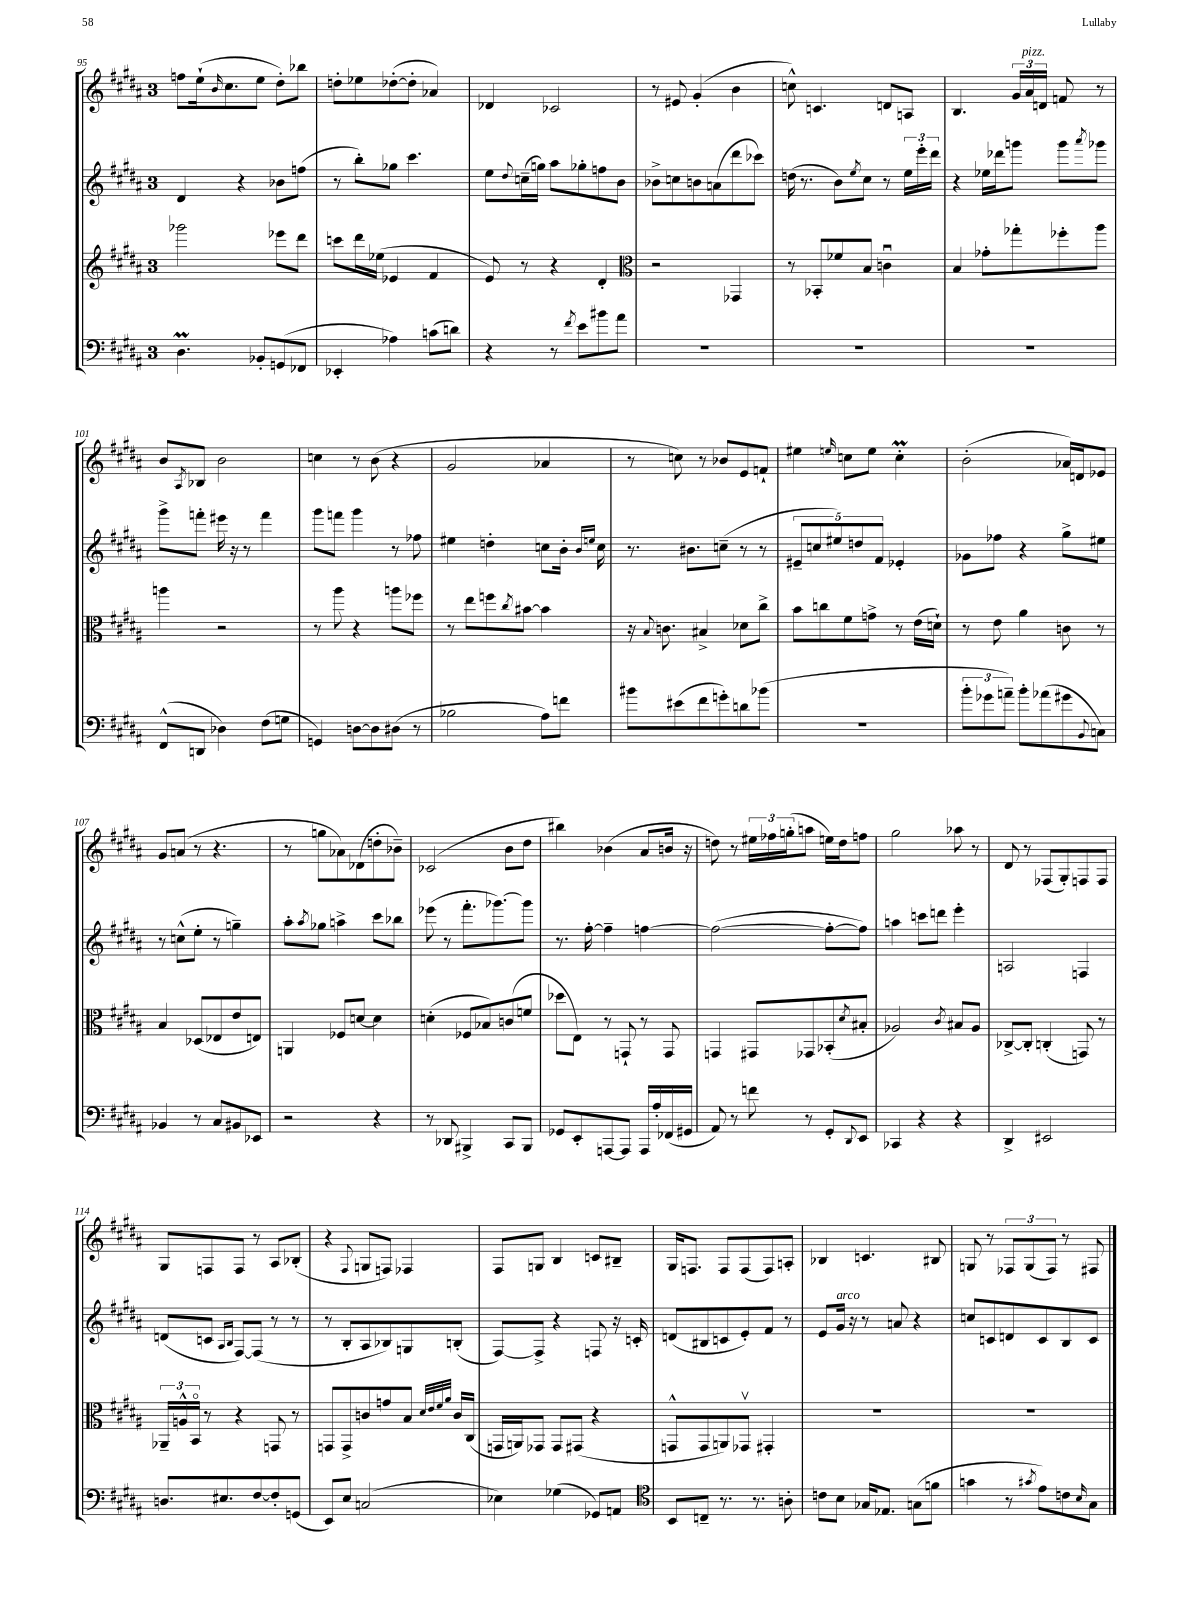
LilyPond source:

<<
\new StaffGroup <<
\new Staff = "s0" {
    \clef treble \key b \major \once \override Staff.TimeSignature.style = #'single-digit \time 3/4
    f''8 e''16-!( \grace { b'16 } cis''8. e''8 dis''8-.) bes''8 |
    d''8-. ees''8 des''8~-.( des''8-. aes'4) |
    des'4 ces'2 |
    r8 eis'8 gis'4-.( b'4 |
    c''8-^) c'4. d'8 a8 |
    b4. \tuplet 3/2 { gis'16 ais'16^\markup { \italic "pizz." } d'16 } f'8 r8 |
    b'8 \acciaccatura { ais8 } bes8 b'2 |
    c''4 r8 b'8( r4 |
    gis'2 aes'4 |
    r8 c''8) r8 bes'8 e'8 f'8-! |
    eis''4 \grace { e''16 } c''8 e''8 c''4-.\prall |
    b'2-.( aes'16) d'16 ees'8 |
    gis'8 a'8( r8 r4. |
    r8 g''8 aes'8) des'8( d''8-. bes'8--) |
    ces'2( b'8 dis''8 |
    bis''4) bes'4( ais'8 b'16 r16 |
    d''8) r8 \tuplet 3/2 { eis''16 fes''16 g''16-.( } a''8 e''16) d''16 f''8 |
    gis''2 aes''8 r8 |
    dis'8 r8 fes8( gis8-.) f8 f8 |
    gis8 f8 f8 r8 ais8 bes8-.( |
    r4 \appoggiatura { fis8 } g8 f8) fes4 |
    fis8 g8 b4 c'8 bis8-- |
    gis16 f8. f8 f8( f8) a8-. |
    bes4 c'4. bis8 |
    g8 r8 \tuplet 3/2 { fes8 g8( fes8) } r8 fis8 \bar "|." |
}
\new Staff = "s1" {
    \clef treble \key b \major \once \override Staff.TimeSignature.style = #'single-digit \time 3/4
    dis'4 r4 bes'8 f''8( |
    r8 b''8-.) ges''8 cis'''4. |
    e''8 \appoggiatura { dis''8 } c''16--( g''16) ais''8 ges''8-. f''8 b'8 |
    bes'8-> c''8 b'8 a'8( dis'''8 ces'''8) |
    d''16( r8. b'8) \acciaccatura { e''8 } cis''8 r8 \tuplet 3/2 { e''16 e'''16-. dis'''16 } |
    r4 ees''16 des'''16 g'''8 g'''8 \acciaccatura { ais'''8 } ges'''8 |
    gis'''8-> f'''8-. eis'''16 r16 r8 f'''4 |
    gis'''8 f'''8 gis'''4 r8 fes''8 |
    eis''4 d''4-. c''8 b'16-. \grace { b'16 e''16 } c''16 |
    r8. bis'8. c''8--( r8 r8 |
    \tuplet 5/4 { eis'8-- c''8 eis''8) d''8 fis'8 } ees'4-. |
    ges'8 fes''8 r4 gis''8-> eis''8 |
    r8 c''8-^( e''8-. r8 g''4--) |
    ais''8-. \acciaccatura { ais''8 } ges''8 a''4-> cis'''8 bes''8 |
    ees'''8( r8 fis'''8.-. ges'''8.~) ges'''8 |
    r8. fis''16~-. fis''4-- f''4~ |
    f''2~( f''8~-. f''8) |
    a''4 c'''8 d'''8 e'''4-. |
    a2 f4 |
    d'8( c'8 \grace { ais16 b16 } fis8~) fis8( r8 r8 |
    r8 b8-. ais8 bes8) g8 b8-.( |
    fis8~) fis8-> r4 f8 r16 c'16-. |
    d'8( bis8 c'8 e'8-.) fis'8 r8 |
    e'8 gis'16^\markup { \italic "arco" } r16 r8 a'8 r4 |
    c''8 c'8 d'8 c'8 b8 c'8 \bar "|." |
}
\new Staff = "s2" {
    \clef treble \key b \major \once \override Staff.TimeSignature.style = #'single-digit \time 3/4
    ges'''2 ees'''8 dis'''8 |
    c'''8 dis'''16 ees''16( ees'4 fis'4 |
    e'8) r8 r4 dis'4-. |
    \clef alto r2 ges,4 |
    r8 bes,8-. fes'8 b8 c'4\downbow |
    b4 ges'8-. ges''8-. fes''8-. ais''8 |
    a''4 r2 |
    r8 ais''8 r4 a''8 fes''8 |
    r8 e''8 f''8 \acciaccatura { cis''8 } bis'8~ bis'4 |
    r16 \appoggiatura { b8 } c'8. bis4-> des'8 cis''8-> |
    b'8 c''8 fis'8 g'8-> r8 e'16( d'16-!) |
    r8 e'8 ais'4 c'8 r8 |
    b4 des8( ees8 e'8 e8) |
    a,4 fes8 d'8~ d'4 |
    d'4-.( fes8 bes8) c'8( f'8 |
    des''8 e8) r8 g,8-! r8 g,8 |
    g,4 gis,8 ges,8 bes,8-.( \acciaccatura { dis'8 } bis8-. |
    aes2) \acciaccatura { cis'8 } bis8 aes8 |
    ces8~-> ces8-. c4-.( g,8) r8 |
    \tuplet 3/2 { aes,16-- a16-^ b,16\flageolet } r8 r4 g,8 r8 |
    g,8 g,8-> c'8 g'8 b8 \grace { dis'32 e'32 fis'32 ais'32 } c'16 cis16( |
    g,16 a,16) ges,8 ges,8 gis,8( r4 |
    g,8-^ g,8 a,8) ges,8\upbow gis,4-. |
    R2. |
    R2. \bar "|." |
}
\new Staff = "s3" {
    \clef bass \key b \major \once \override Staff.TimeSignature.style = #'single-digit \time 3/4
    dis4.\prall bes,8-. g,8( fes,8 |
    ees,4-. aes4) c'8( d'8) |
    r4 r8 \acciaccatura { fis'8 } e'8 bis'8 ais'8 |
    R2. |
    R2. |
    R2. |
    fis,8-^( d,8 des4) fis8( g8 |
    g,4) d8~ d8 dis8( r8 |
    bes2 ais8) f'8 |
    bis'8 eis'8( fis'8 g'8-.) d'8 bes'8( |
    R2. |
    \tuplet 3/2 { b'8-. ges'8 a'8--) } b'8-. aes'8( gis'8 \appoggiatura { b,8 } c8) |
    bes,4 r8 cis8 bis,8 ees,8 |
    r2 r4 |
    r8 des,8 bis,,4-> cis,8 bis,,8 |
    ges,8 e,8-. a,,8~ a,,8 a,,16 ais16-. fes,16( gis,16 |
    ais,8) r8 f'8 r8 gis,8-. \appoggiatura { dis,8 } e,8 |
    ces,4 r4 r4 |
    dis,4-> eis,2 |
    d8. eis8. fis8~ fis8-. g,8( |
    e,8) e8 c2( |
    ees4) ges4( ges,8) a,8 |
    \clef tenor b,8 c8-- r8. r8. a8-. |
    c'8 b8 ges16 ees8. g8( f'8 |
    g'4 r8 \acciaccatura { gis'8 } e'8) c'8 \grace { b16 } gis8 \bar "|." |
}
>>
>>
\layout { \context { \Score currentBarNumber = #95 } }
